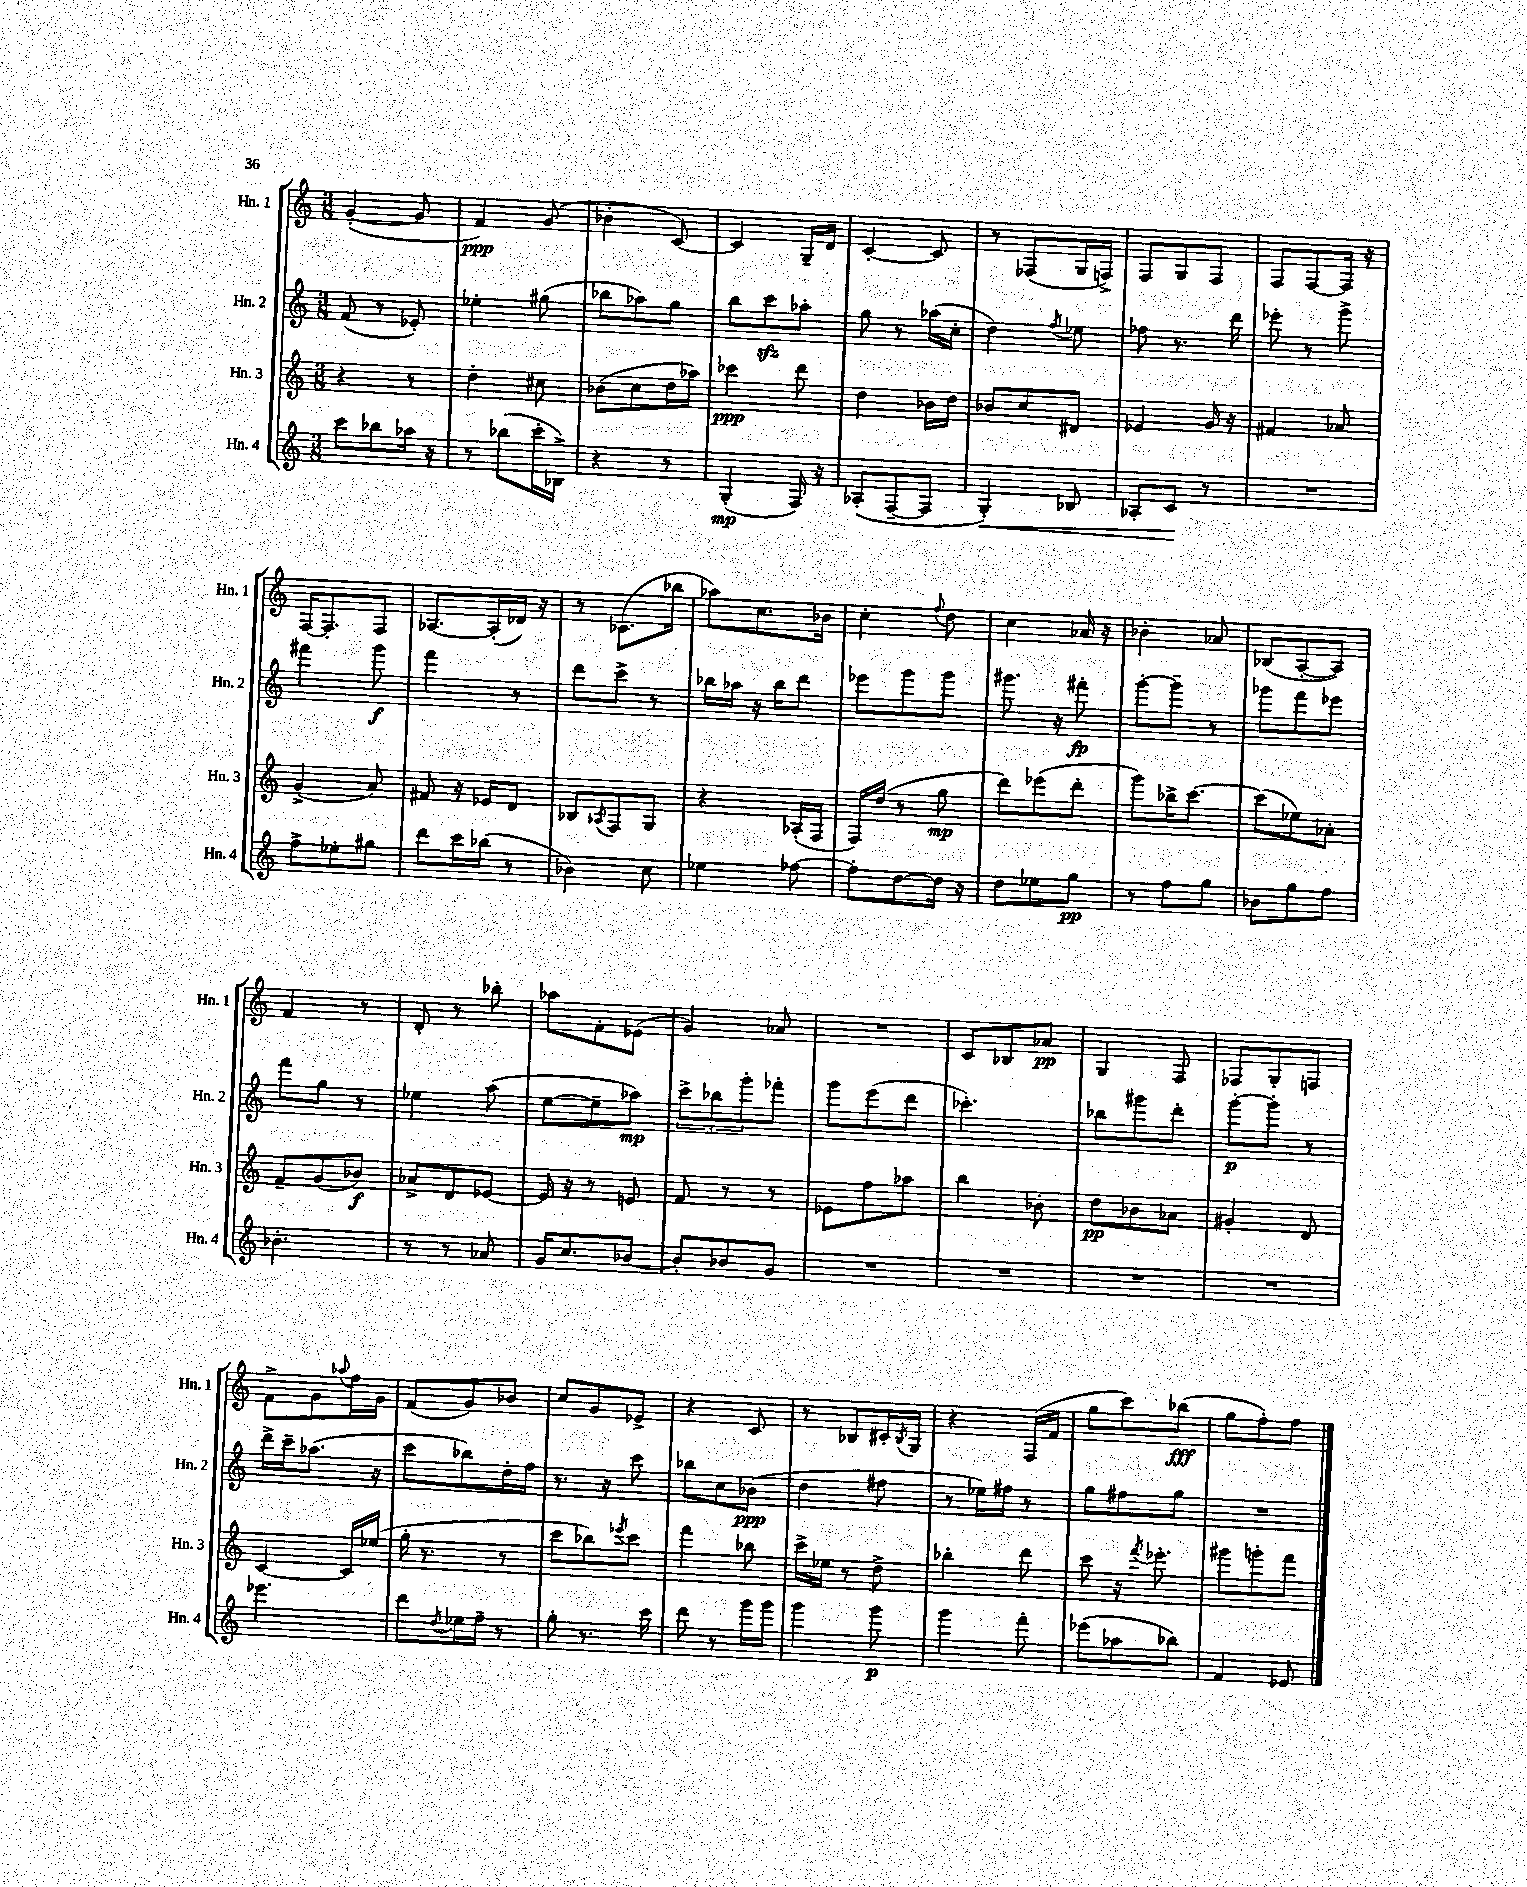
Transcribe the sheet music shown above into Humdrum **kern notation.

**kern	**dynam	**kern	**dynam	**kern	**dynam	**kern	**dynam
*part4	*part4	*part3	*part3	*part2	*part2	*part1	*part1
*staff4	*staff4	*staff3	*staff3	*staff2	*staff2	*staff1	*staff1
*I"Hn. 4	*	*I"Hn. 3	*	*I"Hn. 2	*	*I"Hn. 1	*
*I'Hn. 4	*	*I'Hn. 3	*	*I'Hn. 2	*	*I'Hn. 1	*
*clefG2	*	*clefG2	*	*clefG2	*	*clefG2	*
*k[]	*	*k[]	*	*k[]	*	*k[]	*
*M3/8	*	*M3/8	*	*M3/8	*	*M3/8	*
=83	=83	=83	=83	=83	=83	=83	=83
8ccc\L	.	4r	.	(8f/	.	([4g'/	.
8bb-X\	.	.	.	8r	.	.	.
16aa-X\Jk	.	8r	.	8e-X'/)	.	8g/]	.
16r	.	.	.	.	.	.	.
=84	=84	=84	=84	=84	=84	=84	=84
8r	.	4dd'\	.	4ee-X'\	.	4f/)	ppp
(8bb-X\L	.	.	.	.	.	.	.
16ccc'\L	.	8cc#X\	.	(8gg#X\	.	(8g/	.
16B-X^\JJ)	.	.	.	.	.	.	.
=85	=85	=85	=85	=85	=85	=85	=85
4r	.	(8b-X\L	.	8bb-X\L	.	4b-X'\	.
.	.	8cc\	.	8aa-X\)	.	.	.
8r	.	16dd\L	.	8gg\J	.	[8c/)	.
.	.	16aa-X\JJ)	.	.	.	.	.
=86	=86	=86	=86	=86	=86	=86	=86
(4G'/	mp	4ccc-X\	ppp	8bb\L	.	4c/]	.
.	.	.	.	8ccczz\	.	.	.
16F/)	.	8ddd\	.	8aa-X'\J	.	16G~/LL	.
16r	.	.	.	.	.	16d/JJ	.
=87	=87	=87	=87	=87	=87	=87	=87
(8A-X'/L	.	4dd\	.	8gg\	.	[4c'/	.
[8F~/	.	.	.	8r	.	.	.
8F/J]	.	16b-X\LL	.	(16aa-X\LL	.	8c/]	.
.	.	16dd\JJ	.	16cc'\JJ	.	.	.
=88	=88	=88	=88	=88	=88	=88	=88
!	!LO:HP:b	!	!	!	!	!	!
4G'/)	<	8b-X/L	.	4dd\)	.	8r	.
.	.	8cc/	.	.	.	(8F-X/L	.
.	.	.	.	8qff/	.	.	.
8B-X/	.	8d#X/J	.	8ee-X\	.	16G/L	.
.	.	.	.	.	.	16Fn^/JJ)	.
=89	=89	=89	=89	=89	=89	=89	=89
8A-X'/L	.	4e-X/	.	8ff-X\	.	8F/L	.
8c/J	.	.	.	8.r	.	8G/	.
8r	[	16g/	.	.	.	8F/J	.
.	.	16r	.	16ddd\	.	.	.
=90	=90	=90	=90	=90	=90	=90	=90
4.r	.	4f#X/	.	8eee-X'\	.	8F/L	.
.	.	.	.	8r	.	[8F/	.
.	.	8a-X/	.	8ggg^\	.	16F/Jk]	.
.	.	.	.	.	.	16r	.
!!LO:LB:g=z
=91	=91	=91	=91	=91	=91	=91	=91
8ff^\L	.	(4g^/	.	4fff#X\	.	[16F/KL	.
.	.	.	.	.	.	8.F'/]	.
8ee-X'\	.	.	.	.	.	.	.
8gg#X\J	.	8a/)	.	8ggg\	f	8F/J	.
=92	=92	=92	=92	=92	=92	=92	=92
8ddd\L	.	8f#X/	.	4fff\	.	[8.A-X/L	.
16ccc\L	.	16r	.	.	.	.	.
(16bb-X\JJ	.	16e-X/KL	.	.	.	(16A-'/L]	.
8r	.	8d/J	.	8r	.	16d-X/JJ)	.
.	.	.	.	.	.	16r	.
=93	=93	=93	=93	=93	=93	=93	=93
4b-X\)	.	8B-X/L	.	8ddd\L	.	8r	.
.	.	8qA-X/	.	.	.	.	.
.	.	8F/	.	8ccc^\J	.	(8.c-X\L	.
8cc\	.	8G/J	.	8r	.	.	.
.	.	.	.	.	.	16bb-X\Jk	.
=94	=94	=94	=94	=94	=94	=94	=94
4ee-X\	.	4r	.	16bb-X\LL	.	8aa-X\L)	.
.	.	.	.	16aa-X\JJ	.	.	.
.	.	.	.	16r	.	8.cc\	.
.	.	.	.	16bb-\KL	.	.	.
[8ff-X\	.	(16A-X'/LL	.	8ddd\J	.	.	.
.	.	16F/JJ	.	.	.	16b-X\Jk	.
=95	=95	=95	=95	=95	=95	=95	=95
8ff-'\L]	.	16F/LL)	.	8eee-X\L	.	4cc'\	.
.	.	(16dd/JJ	.	.	.	.	.
[8dd\	.	8r	.	8ggg\	.	.	.
.	.	.	.	.	.	8qqff/	.
16dd\Jk]	.	8gg\	mp	8ggg\J	.	8dd\	.
16r	.	.	.	.	.	.	.
=96	=96	=96	=96	=96	=96	=96	=96
8dd\L	.	8ddd\L)	.	8.ggg#X\	.	4cc\	.
8ee-X\	.	(8eee-X\	.	.	.	.	.
.	.	.	.	16r	.	.	.
8gg\J	pp	8ddd'\J	.	8fff#X'\	fp	16a-X/	.
.	.	.	.	.	.	16r	.
=97	=97	=97	=97	=97	=97	=97	=97
8r	.	8ggg\L)	.	[8ggg'\L	.	4b-X'\	.
8ff\L	.	16bb-X^\K	.	8ggg~\J]	.	.	.
.	.	[8.ccc\J	.	.	.	.	.
8gg\J	.	.	.	8r	.	8a-X/	.
=98	=98	=98	=98	=98	=98	=98	=98
8b-X\L	.	(8ccc\L]	.	8ggg-X\L	.	(8B-X/L	.
8gg\	.	8ee-X\)	.	8fff\	.	[8A'/	.
8ff\J	.	8a-X'\J	.	8eee-X\J	.	8A/J])	.
!!LO:LB:g=z
=99	=99	=99	=99	=99	=99	=99	=99
4.b-X'\	.	8f~/L	.	8fff\L	.	4f/	.
.	.	(8g/	.	8gg\J	.	.	.
.	.	8b-X/J)	f	8r	.	8r	.
=100	=100	=100	=100	=100	=100	=100	=100
8r	.	8a-X^/L	.	4ee-X\	.	8d'/	.
8r	.	8d/	.	.	.	8r	.
8a-X/	.	[8e-X/J	.	(8aa\	.	8bb-X'\	.
=101	=101	=101	=101	=101	=101	=101	=101
16g/KL	.	16e-/]	.	[8ee\L	.	8aa-X\L	.
8.cc/	.	16r	.	.	.	.	.
.	.	8r	.	8ee~\]	.	8f'\	.
[8b-X/J	.	8en/	.	8aa-X\J)	mp	(8e-X\J	.
=102	=102	=102	=102	=102	=102	=102	=102
8b-'/L]	.	8f/	.	12ccc^\L	.	4g/)	.
.	.	.	.	12bb-X\	.	.	.
8b-X/	.	8r	.	.	.	.	.
.	.	.	.	12ggg'\	.	.	.
8g/J	.	8r	.	8fff-X'\J	.	8a-X/	.
=103	=103	=103	=103	=103	=103	=103	=103
4.r	.	8e-X\L	.	8ggg\L	.	4.r	.
.	.	8ff\	.	(8eee\	.	.	.
.	.	8aa-X\J	.	8ddd\J	.	.	.
=104	=104	=104	=104	=104	=104	=104	=104
4.r	.	4bb\	.	4.ccc-X'\)	.	8c/L	.
.	.	.	.	.	.	8B-X/	.
.	.	8b-X'\	.	.	.	8a-X/J	pp
=105	=105	=105	=105	=105	=105	=105	=105
4.r	.	8dd\L	pp	8bb-X\L	.	4G/	.
.	.	8b-X\	.	8ggg#X\	.	.	.
.	.	8a-X\J	.	8ddd'\J	.	8F/	.
=106	=106	=106	=106	=106	=106	=106	=106
4.r	.	4g#X'/	.	[8ggg'\L	p	8F-X/L	.
.	.	.	.	8ggg'\J]	.	8G'/	.
.	.	8d/	.	8r	.	8Fn/J	.
!!LO:LB:g=z
=107	=107	=107	=107	=107	=107	=107	=107
4.eee-X\	.	[4c/	.	16ddd^\LL	.	8f^\L	.
.	.	.	.	16ccc~\J	.	.	.
.	.	.	.	(8.aa-X\J	.	8g\	.
.	.	.	.	.	.	8qqaa-X/	.
.	.	16c/LL]	.	.	.	16ff\L	.
.	.	(16ee-X/JJ	.	16r	.	16g\JJ	.
=108	=108	=108	=108	=108	=108	=108	=108
8ddd\L	.	16gg'\	.	8ccc\L	.	(8f/L	.
.	.	8.r	.	.	.	.	.
8qdd/	.	.	.	.	.	.	.
16ee-X\L	.	.	.	8bb-X\)	.	8g/)	.
16ff~\JJ	.	.	.	.	.	.	.
8r	.	8r	.	16dd'\L	.	8b-X/J	.
.	.	.	.	16ff\JJ	.	.	.
=109	=109	=109	=109	=109	=109	=109	=109
8gg'\	.	8ccc\L	.	8.r	.	8cc/L	.
8.r	.	8bb-X\)	.	.	.	8g/	.
.	.	.	.	16r	.	.	.
.	.	8qeee-X/	.	.	.	.	.
.	.	8ccc\J	.	8ccc\	.	8e-X^/J	.
16ccc\	.	.	.	.	.	.	.
=110	=110	=110	=110	=110	=110	=110	=110
8ddd\	.	4fff\	.	8bb-X\L	.	4r	.
8r	.	.	.	8cc\	.	.	.
16ggg\LL	.	8bb-X\	.	(8b-X\J	ppp	8c/	.
16ggg\JJ	.	.	.	.	.	.	.
=111	=111	=111	=111	=111	=111	=111	=111
4ggg\	.	16ccc^\LL	.	4dd\	.	8r	.
.	.	16ee-X\JJ	.	.	.	.	.
.	.	8r	.	.	.	8B-X/L	.
8ggg\	p	8dd^\	.	8ff#X\	.	16c#X'/L	.
.	.	.	.	.	.	8qB-/	.
.	.	.	.	.	.	16G/JJ	.
=112	=112	=112	=112	=112	=112	=112	=112
4ggg\	.	4bb-X'\	.	8r	.	4r	.
.	.	.	.	16ee-X\LL)	.	.	.
.	.	.	.	16ff#X\JJ	.	.	.
8fff'\	.	8ddd\	.	8r	.	(16F/LL	.
.	.	.	.	.	.	16f/JJ	.
=113	=113	=113	=113	=113	=113	=113	=113
(8eee-X\L	.	8ccc\	.	8gg\L	.	8gg\L	.
8aa-X\	.	16r	.	8ff#X\	.	8ccc\)	.
.	.	8qfff/	.	.	.	.	.
.	.	8.eee-X'\	.	.	.	.	.
8bb-X\J)	.	.	.	8gg\J	.	(8bb-X\J	fff
=114	=114	=114	=114	=114	=114	=114	=114
4f/	.	8ggg#X\L	.	4.r	.	8gg\L	.
.	.	8gggn'\	.	.	.	8ff'\)	.
8e-X/	.	8fff\J	.	.	.	8ff\J	.
==	==	==	==	==	==	==	==
*-	*-	*-	*-	*-	*-	*-	*-
